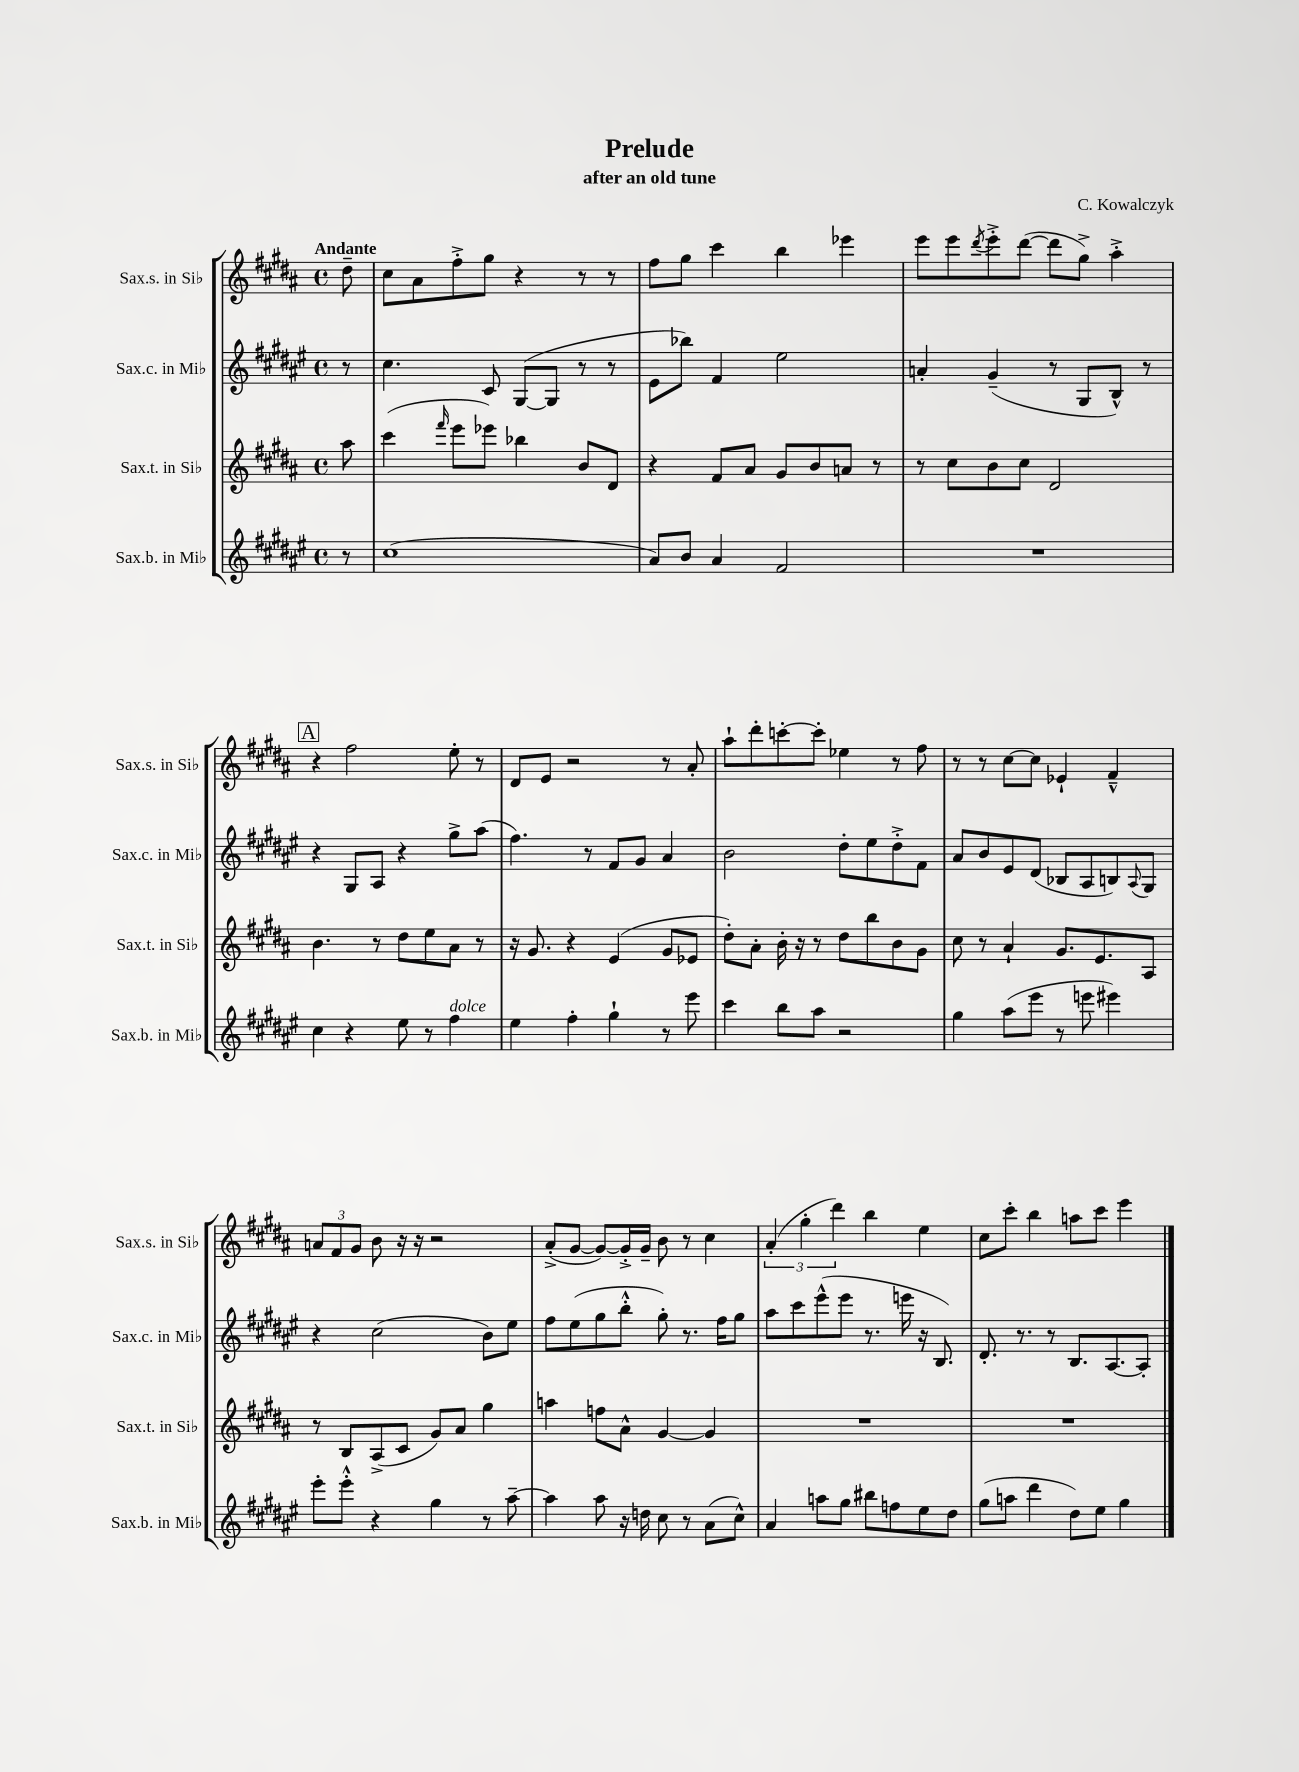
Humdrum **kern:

**kern	**kern	**kern	**kern
*staff4	*staff3	*staff2	*staff1
*clefG2	*clefG2	*clefG2	*clefG2
*k[f#c#g#d#a#e#]	*k[f#c#g#d#a#]	*k[f#c#g#d#a#e#]	*k[f#c#g#d#a#]
*M4/4	*M4/4	*M4/4	*M4/4
*met(c)	*met(c)	*met(c)	*met(c)
8r	8aa#	8r	8dd#~
=	=	=	=
(1cc#	(4ccc#	4.cc#	8cc#
.	.	.	8a#
.	16qqfff#	.	.
.	8eee	.	8ff#'^
.	8eee-)	8c#	8gg#
.	4bb-	([8G#	4r
.	.	8G#]	.
.	8b	8r	8r
.	8d#	8r	8r
=	=	=	=
8a#)	4r	8e#	8ff#
8b	.	8bb-)	8gg#
4a#	8f#	4f#	4ccc#
.	8a#	.	.
2f#	8g#	2ee#	4bb
.	8b	.	.
.	8a	.	4eee-
.	8r	.	.
=	=	=	=
1r	8r	4a'	8eee
.	8cc#	.	8eee
.	.	.	8qddd#
.	8b	(4g#~	8eee'^
.	8cc#	.	([8ddd#
.	2d#	8r	8ddd#]
.	.	8G#	8gg#^)
.	.	8B^^)	4aa#'^
.	.	8r	.
=	=	=	=
4cc#	4.b	4r	4r
4r	.	8G#	2ff#
.	8r	8A#	.
8ee#	8dd#	4r	.
8r	8ee	.	.
4ff#	8a#	8gg#^	8ee'
.	8r	(8aa#	8r
=	=	=	=
4ee#	16r	4.ff#)	8d#
.	8.g#	.	.
.	.	.	8e
4ff#'	4r	.	2r
.	.	8r	.
4gg#`	(4e	8f#	.
.	.	8g#	.
8r	8g#	4a#	8r
8eee#	8e-	.	8a#'
=	=	=	=
4ccc#	8dd#')	2b	8aa#`
.	8a#'	.	8ddd#'
8bb	16b'	.	[8ccc'
.	16r	.	.
8aa#	8r	.	8ccc']
2r	8dd#	8dd#'	4ee-
.	8bb	8ee#	.
.	8b	8dd#'^	8r
.	8g#	8f#	8ff#
=	=	=	=
4gg#	8cc#	8a#	8r
.	8r	8b	8r
(8aa#	4a#`	8e#	[8cc#
8eee#	.	(8d#	8cc#]
8r	8.g#	8B-	4e-`
8eee	.	8A#	.
.	8.e	.	.
4eee#)	.	8B)	4f#~^^
.	.	8qqA#	.
.	8A#	8G#	.
=	=	=	=
8eee#'	8r	4r	12a
.	.	.	12f#
8eee#'^^	8B	.	.
.	.	.	12g#
4r	(8A#^	(2cc#	8b
.	8c#	.	16r
.	.	.	16r
4gg#	8g#)	.	2r
.	8a#	.	.
8r	4gg#	8b)	.
[8aa#~	.	8ee#	.
=	=	=	=
4aa#]	4aa	8ff#	(8a#'^
.	.	(8ee#	[8g#
8aa#	8ff	8gg#	8g#_)
16r	8a#^^	8bb'^^	16g#'^]
16dd	.	.	16g#~
8cc#	[4g#	8gg#')	8b
8r	.	8.r	8r
(8a#	4g#]	.	4cc#
.	.	16ff#	.
8cc#^^)	.	8gg#	.
=	=	=	=
4a#	1r	8aa#	(6a#'
.	.	8ccc#	.
.	.	.	6gg#'
8aa	.	(8eee#^^	.
.	.	.	6ddd#)
8gg#	.	8eee#	.
8bb#	.	8.r	4bb
8ff	.	.	.
.	.	16eee	.
8ee#	.	16r	4ee
.	.	8.B)	.
8dd#	.	.	.
=	=	=	=
(8gg#	1r	8.d#'	8cc#
8aa	.	.	8ccc#'
.	.	8.r	.
4ddd#	.	.	4bb
.	.	8r	.
8dd#)	.	8.B	8aa
8ee#	.	.	8ccc#
.	.	[8.A#	.
4gg#	.	.	4eee
.	.	8A#']	.
==	==	==	==
*-	*-	*-	*-
